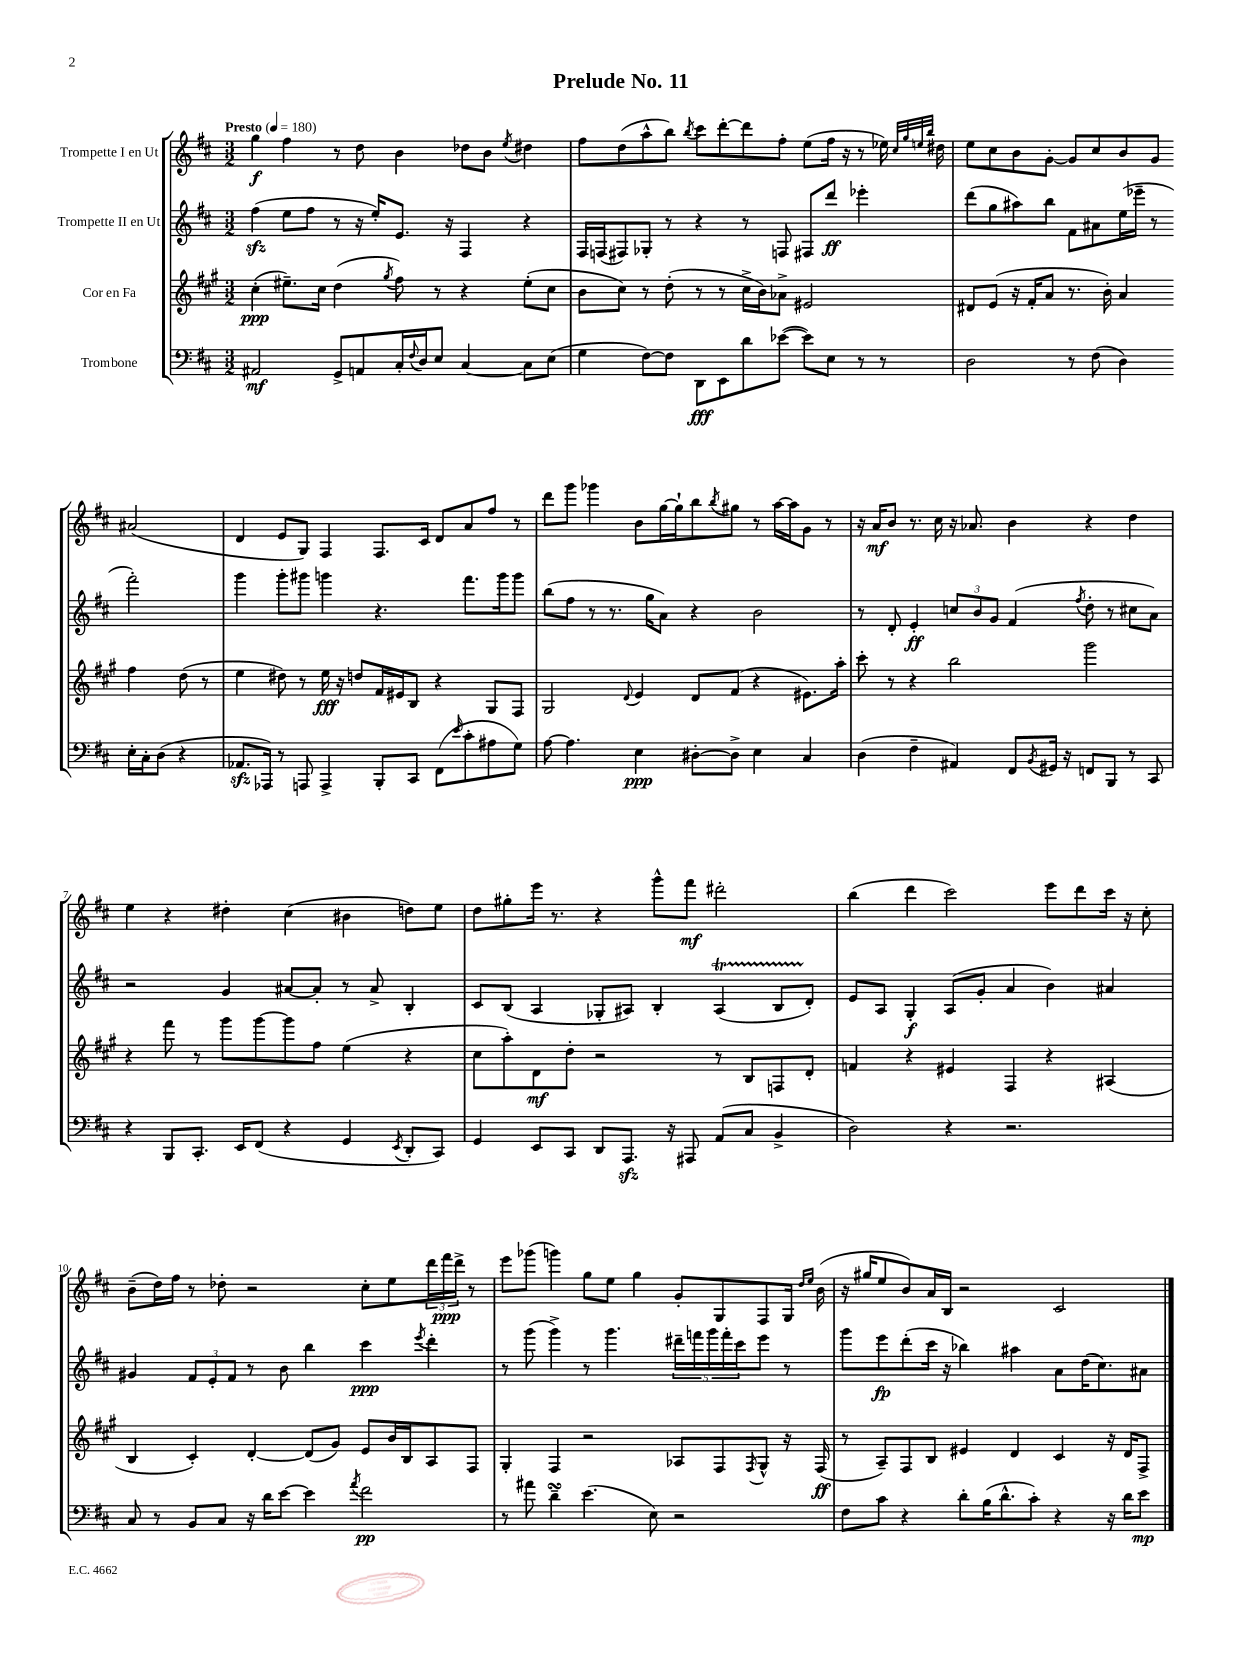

**kern	**kern	**kern	**kern
*staff4	*staff3	*staff2	*staff1
*clefF4	*clefG2	*clefG2	*clefG2
*k[f#c#]	*k[f#c#g#]	*k[f#c#]	*k[f#c#]
*M3/2	*M3/2	*M3/2	*M3/2
*MM180	*MM180	*MM180	*MM180
2AA#/	(4cc#'\	(4ff#\	4gg\
.	8.ee#~\L)	8ee\L	4ff#\
.	.	8ff#\J	.
.	16cc#\Jk	.	.
8GG^/L	(4dd\	8r	8r
8AA/	.	16r	8dd\
.	.	16ee'/LK)	.
.	8qgg#/	.	.
16C#'/L	8ff#\)	8.e/J	4b\
8qqF#/	.	.	.
16D/J	.	.	.
8E/J	8r	.	.
.	.	16r	.
[4C#/	4r	4F#/	8dd-\L
.	.	.	8b\J
.	.	.	8qee/
8C#\]L	(8ee#'\L	4r	4dd#\
(8E\J	8cc#\J	.	.
=	=	=	=
4G\	8b\L	16F#/LL	8ff#\L
.	.	(16F/J	.
.	8cc#\J)	8F#/)	(8dd\
[8F#\L)	8r	8G-'/J	8aa^^\
8F#\]J	(8dd'\	8r	8bb\J)
.	.	.	8qbb/
8DD\L	8r	4r	8ccc#\L
8EE\	8r	.	[8ddd'\
8d\	16cc#^\LL	8r	8ddd\]
.	16b\J)	.	.
([8e-\J	8a-^\J	8F/	8ff#'\J
8e-\]L)	2e#/	8F#/L	(8ee\L
8E\J	.	8ddd/J	16ff#\Jk
.	.	.	16r
8r	.	4eee-'\	8r
8r	.	.	16ee-\)
.	.	.	32qqcc#/LLL
.	.	.	32qqgg/
.	.	.	32qqee/
.	.	.	32qqbb/JJJ
.	.	.	16dd#\
=	=	=	=
2D\	8d#/L	(8ddd\L	8ee\L
.	(8e/J	8gg\	8cc#\
.	16r	8aa#\)	8b\
.	16f#'/LK	.	.
.	8a/J	8bb\J	[8g'\J
8r	8.r	8f#\L	8g/]L
(8F#\	.	8a#\	8cc#/
.	16b'\)	.	.
4D\)	4a/	(16ee\L	8b/
.	.	16eee-~\JJ	.
.	.	8r	8g/J
16E'\LL	4ff#\	2fff#'\)	(2a#/
16C#'\J	.	.	.
(8D\J	.	.	.
4r	(8dd\	.	.
.	8r	.	.
=	=	=	=
8.AA-/L	4ee\	4ggg\	4d/
16AAA-/Jk)	.	.	.
8r	8dd#\)	8ggg'\L	8e/L
8AAA/	8r	8ggg#\J	8G/J)
4AAA^/	16ee\	4ggg\	4F#/
.	16r	.	.
.	8dd/L	.	.
8BBB'/L	16f#/L	4.r	8.F#/L
.	16e#/J	.	.
8CC#/J	8B/J	.	.
.	.	.	16c#/Jk
(8FF#\L	4r	.	8d/L
16qqe/	.	.	.
8c#'\	.	8.fff#\L	8a/
8A#\	8G#/L	.	8ff#/J
.	.	16ggg\k	.
8G\J)	8F#/J	8ggg\J	8r
=	=	=	=
[8A\	2G#/	(8bb\L	8ddd\L
4.A\]	.	8ff#\J	8ggg\J
.	.	8r	4ggg-\
.	.	8.r	.
.	8qqd/	.	.
4E\	4e/	.	8b\L
.	.	16gg\LK	.
.	.	8a\J)	[16gg\L
.	.	.	16gg`\]J
[8D#'\L	8d/L	4r	8bb\
.	.	.	8qbb/
8D#^\]J	(8f#/J	.	8gg#\J
4E\	4r	2b\	8r
.	.	.	[16aa\LL
.	.	.	16aa\]J
4C#/	8.e#\L)	.	8g\J
.	.	.	8r
.	16aa'\Jk	.	.
=	=	=	=
(4D\	8ccc#'\	8r	16r
.	.	.	16a/LK
.	8r	8d'/	8b/J
4F#~\	4r	4e'/	8.r
.	.	.	16cc#\
4AA#/)	2bb\	12cc/L	16r
.	.	.	8.a-/
.	.	12b/	.
.	.	12g/J	.
8FF#/L	.	(4f#/	4b\
8qBB/	.	.	.
16GG#/Jk	.	.	.
16r	.	.	.
.	.	8qff#/	.
8FF/L	2ggg#\	8dd'\	4r
8BBB/J	.	8r	.
8r	.	8cc#\L	4dd\
8CC#/	.	8a\J)	.
=	=	=	=
4r	4r	2r	4ee\
8BBB/L	8fff#\	.	4r
8.CC#'/J	8r	.	.
.	8ggg#\L	4g/	4dd#'\
16EE/LK	.	.	.
(8FF#/J	[8ggg#\	.	.
4r	8ggg#\]	[8a#/L	(4cc#\
.	8ff#\J	8a#'/]J	.
4GG/	(4ee\	8r	4b#\
.	.	8a#^/	.
8qEE/	.	.	.
8DD'/L	4r	4B'/	8dd\L)
8CC#/J)	.	.	8ee\J
=	=	=	=
4GG/	8cc#\L	8c#/L	8dd\L
.	8aa'\)	(8B/J	8gg#'\
8EE/L	8d\	4A/	16eee\Jk
.	.	.	8.r
8CC#/J	8dd'\J	.	.
8DD/L	2r	8G-'/L	4r
8.AAA/J	.	8A#/J)	.
.	.	4B'/	8ggg^^\L
16r	.	.	.
8AAA#/	.	.	8fff#\J
(8AA/L	8r	(4A#/	2ddd#'\
8C#/J	8B/L	.	.
4BB^/	8F/	8B/L	.
.	8d'/J	8d'/J)	.
=	=	=	=
2D\)	4f/	8e/L	(4bb\
.	.	8A/J	.
.	4r	4G'/	4ddd\
4r	4e#/	(8A/L	2ccc#\)
.	.	8g'/J	.
2.r	4F#/	4a/	.
.	4r	4b\)	8eee\L
.	.	.	8ddd\
.	(4A#/	4a#/	16ccc#\Jk
.	.	.	16r
.	.	.	8cc#'\
=	=	=	=
8C#/	4B/	4g#/	(8b~\L
8r	.	.	16dd\L)
.	.	.	16ff#\JJ
8BB/L	4c#'/)	12f#/L	8r
.	.	12e'/	.
8C#/J	.	.	8dd-'\
.	.	12f#/J	.
16r	[4d'/	8r	2r
16d\LK	.	.	.
[8e\J	.	8b\	.
4e\]	(8d/]L	4bb\	.
.	8g#/J)	.	.
8qa/	.	.	.
2f#\	8e/L	4ccc#\	8cc#'\L
.	16b/L	.	8ee\
.	16B/J	.	.
.	.	8qeee/	.
.	8A/	4ddd'\	24ddd\L
.	.	.	24fff#\
.	.	.	24ddd^\JJ
.	8F#/J	.	8r
=	=	=	=
8r	4G#'/	8r	8eee\L
8a#\	.	(8ggg\	(8ggg-\J
4d~\	4F#/	4ggg^\)	4ggg\)
(4.e\	2r	8r	8gg\L
.	.	4.ggg\	8ee\J
.	.	.	4gg\
8E\)	.	.	.
2r	8A-/L	20ddd#~\LL	8g'/L
.	.	20fff\	.
.	.	20ggg\	.
.	8F#/	.	8G/
.	.	20fff'\	.
.	.	20ccc#\J	.
.	8qF#/	.	.
.	8G#^^/J	8eee\J	8F#/
.	16r	8r	16G/Jk
.	.	.	16qqdd/LL
.	.	.	16qqee/JJ
.	(16F#/	.	(16b\
=	=	=	=
8F#\L	8r	8ggg\L	16r
.	.	.	16gg#/LK
8c#\J	8A~/L)	8eee\	8ee/
4r	8F#/	(8ddd'\	8b/)
.	8B/J	16ccc#\Jk	16a/L
.	.	16r	16B/JJ
8d'\L	4e#/	4bb-\)	2r
(16B\K	.	.	.
8.d^^\	.	.	.
.	4d/	4aa#\	.
8c#'\J)	.	.	.
4r	4c#/	8a\L	2c#/
.	.	(16dd\K	.
.	.	8.cc#\)	.
16r	16r	.	.
16d\LK	16d/LK	.	.
8e\J	8F#^/J	8a#\J	.
==	==	==	==
*-	*-	*-	*-
